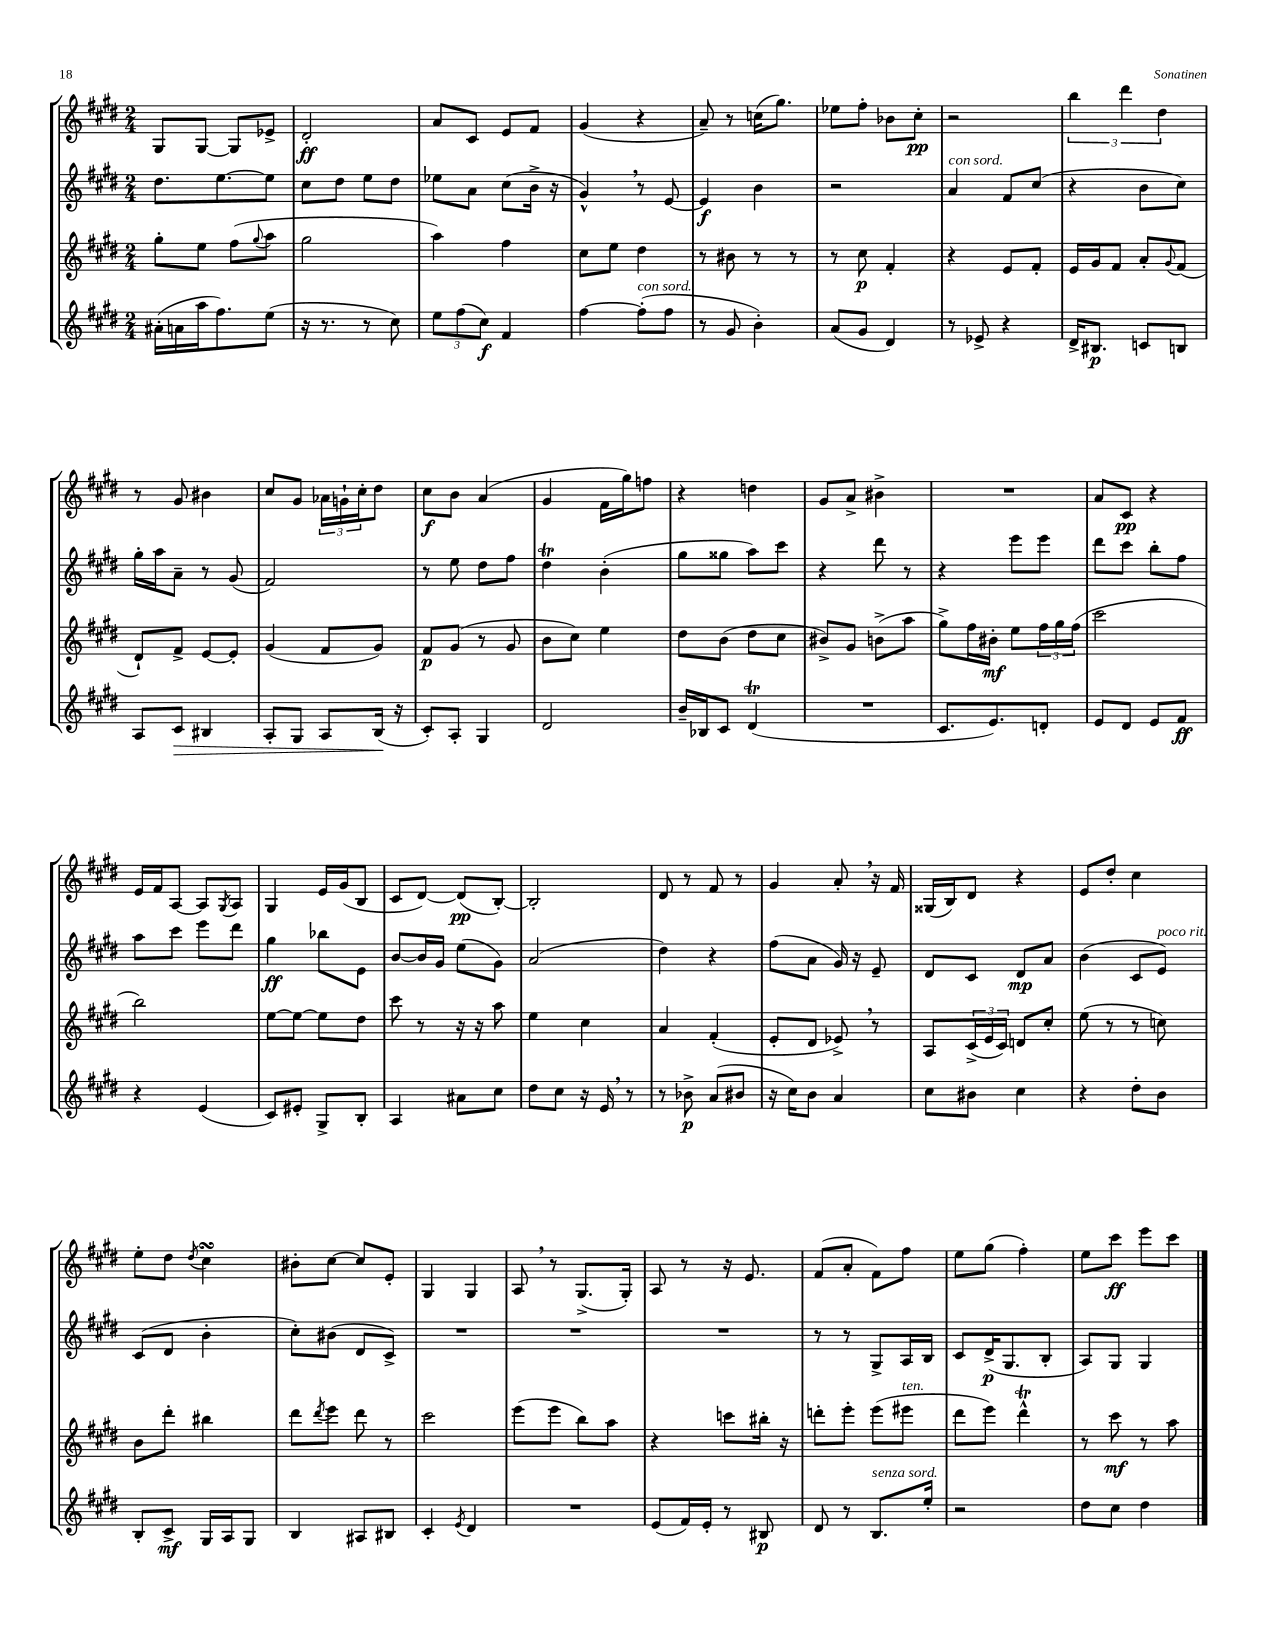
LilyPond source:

<<
\new StaffGroup <<
\new Staff = "s0" {
    \clef treble \key e \major \numericTimeSignature \time 2/4
    gis8 gis8~ gis8 ees'8-> |
    dis'2-.\ff |
    a'8 cis'8 e'8 fis'8 |
    gis'4( r4 |
    a'8--) r8 c''16( gis''8.) |
    ees''8 fis''8-. bes'8 cis''8-.\pp |
    r2 |
    \tuplet 3/2 { b''4 dis'''4 dis''4 } |
    r8 gis'8 bis'4 |
    cis''8 gis'8 \tuplet 3/2 { aes'16 g'16-! cis''16-. } dis''8 |
    cis''8\f b'8 a'4( |
    gis'4 fis'16 gis''16) f''8 |
    r4 d''4 |
    gis'8 a'8-> bis'4-> |
    R2 |
    a'8 cis'8\pp r4 |
    e'16 fis'16 a8~ a8 \acciaccatura { gis8 } a8 |
    gis4 e'16 gis'16( b8 |
    cis'8 dis'8~) dis'8\pp( b8~-.) |
    b2-. |
    dis'8 r8 fis'8 r8 |
    gis'4 a'8-. \breathe r16 fis'16 |
    gisis16( b16) dis'8 r4 |
    e'8 dis''8-. cis''4 |
    e''8-. dis''8 \acciaccatura { dis''8 } cis''4\turn |
    bis'8-. cis''8~ cis''8 e'8-. |
    gis4 gis4 |
    a8 \breathe r8 gis8.->( gis16-.) |
    a8 r8 r16 e'8. |
    fis'8( a'8-. fis'8) fis''8 |
    e''8 gis''8( fis''4-.) |
    e''8 cis'''8\ff e'''8 cis'''8 \bar "|." |
}
\new Staff = "s1" {
    \clef treble \key e \major \numericTimeSignature \time 2/4
    dis''8. e''8.~ e''8 |
    cis''8 dis''8 e''8 dis''8 |
    ees''8 a'8 cis''8( b'16-> r16 |
    gis'4-^) \breathe r8 e'8~ |
    e'4\f b'4 |
    r2 |
    a'4^\markup { \italic "con sord." } fis'8 cis''8( |
    r4 b'8 cis''8) |
    gis''16-. a''16 a'8-- r8 gis'8( |
    fis'2) |
    r8 e''8 dis''8 fis''8 |
    dis''4\trill b'4-.( |
    gis''8 gisis''8 a''8) cis'''8 |
    r4 dis'''8 r8 |
    r4 e'''8 e'''8 |
    dis'''8 cis'''8 b''8-. fis''8 |
    a''8 cis'''8 e'''8 dis'''8 |
    gis''4\ff bes''8 e'8 |
    b'8~ b'16 gis'16 e''8( gis'8) |
    a'2( |
    dis''4) r4 |
    fis''8( a'8 gis'16) r16 e'8-- |
    dis'8 cis'8 dis'8\mp a'8 |
    b'4( cis'8 e'8^\markup { \italic "poco rit." }) |
    cis'8( dis'8 b'4-. |
    cis''8-.) bis'8( dis'8 cis'8->) |
    R2 |
    R2 |
    R2 |
    r8 r8 gis8-> a16 b16 |
    cis'8 dis'16->\p( gis8. b8-. |
    a8) gis8 gis4 \bar "|." |
}
\new Staff = "s2" {
    \clef treble \key e \major \numericTimeSignature \time 2/4
    gis''8-. e''8 fis''8( \appoggiatura { gis''8 } a''8 |
    gis''2 |
    a''4) fis''4 |
    cis''8 e''8 dis''4 |
    r8 bis'8 r8 r8 |
    r8 cis''8\p fis'4-. |
    r4 e'8 fis'8-. |
    e'16 gis'16 fis'8 a'8-. \appoggiatura { gis'8 } fis'8( |
    dis'8-!) fis'8-> e'8~ e'8-. |
    gis'4( fis'8 gis'8) |
    fis'8\p gis'8( r8 gis'8 |
    b'8 cis''8) e''4 |
    dis''8 b'8( dis''8 cis''8 |
    bis'8->) gis'8 b'8->( a''8 |
    gis''8->) fis''16 bis'16-.\mf e''8 \tuplet 3/2 { fis''16 gis''16 fis''16( } |
    cis'''2 |
    b''2) |
    e''8~ e''8~ e''8 dis''8 |
    cis'''8 r8 r16 r16 a''8 |
    e''4 cis''4 |
    a'4 fis'4-.( |
    e'8-. dis'8 ees'8->) \breathe r8 |
    a8 \tuplet 3/2 { cis'16->( e'16 cis'16) } d'8 cis''8-. |
    e''8( r8 r8 c''8) |
    b'8 dis'''8-. bis''4 |
    dis'''8 \acciaccatura { dis'''8 } e'''8 dis'''8 r8 |
    cis'''2 |
    e'''8( e'''8 b''8) a''8 |
    r4 c'''8 bis''16-. r16 |
    d'''8-. e'''8-. e'''8( eis'''8^\markup { \italic "ten." } |
    dis'''8 e'''8) dis'''4-^\trill |
    r8 cis'''8\mf r8 a''8 \bar "|." |
}
\new Staff = "s3" {
    \clef treble \key e \major \numericTimeSignature \time 2/4
    ais'16-.( a'16 a''16 fis''8.) e''8( |
    r16 r8. r8 cis''8) |
    \tuplet 3/2 { e''8 fis''8( cis''8\f) } fis'4 |
    fis''4~ fis''8-.^\markup { \italic "con sord." }( fis''8 |
    r8 gis'8 b'4-.) |
    a'8( gis'8 dis'4) |
    r8 ees'8-> r4 |
    dis'16-> bis8.\p c'8 b8 |
    a8 cis'8\> bis4 |
    a8-. gis8 a8 b16\!( r16 |
    cis'8-.) a8-. gis4 |
    dis'2 |
    b'16-- bes16 cis'8 dis'4\trill( |
    R2 |
    cis'8. e'8.) d'8-. |
    e'8 dis'8 e'8 fis'8\ff |
    r4 e'4( |
    cis'8) eis'8-. gis8-> b8-. |
    a4 ais'8 cis''8 |
    dis''8 cis''8 r16 e'16 \breathe r8 |
    r8 bes'8->\p a'8( bis'8 |
    r16 cis''16) b'8 a'4 |
    cis''8 bis'8 cis''4 |
    r4 dis''8-. b'8 |
    b8-. cis'8->\mf gis16 a16 gis8 |
    b4 ais8 bis8 |
    cis'4-. \acciaccatura { e'8 } dis'4 |
    R2 |
    e'8( fis'16) e'16-. r8 bis8\p |
    dis'8 r8 b8.^\markup { \italic "senza sord." } e''16-. |
    r2 |
    dis''8 cis''8 dis''4 \bar "|." |
}
>>
>>
\layout { \context { \Score \remove "Bar_number_engraver" } }
